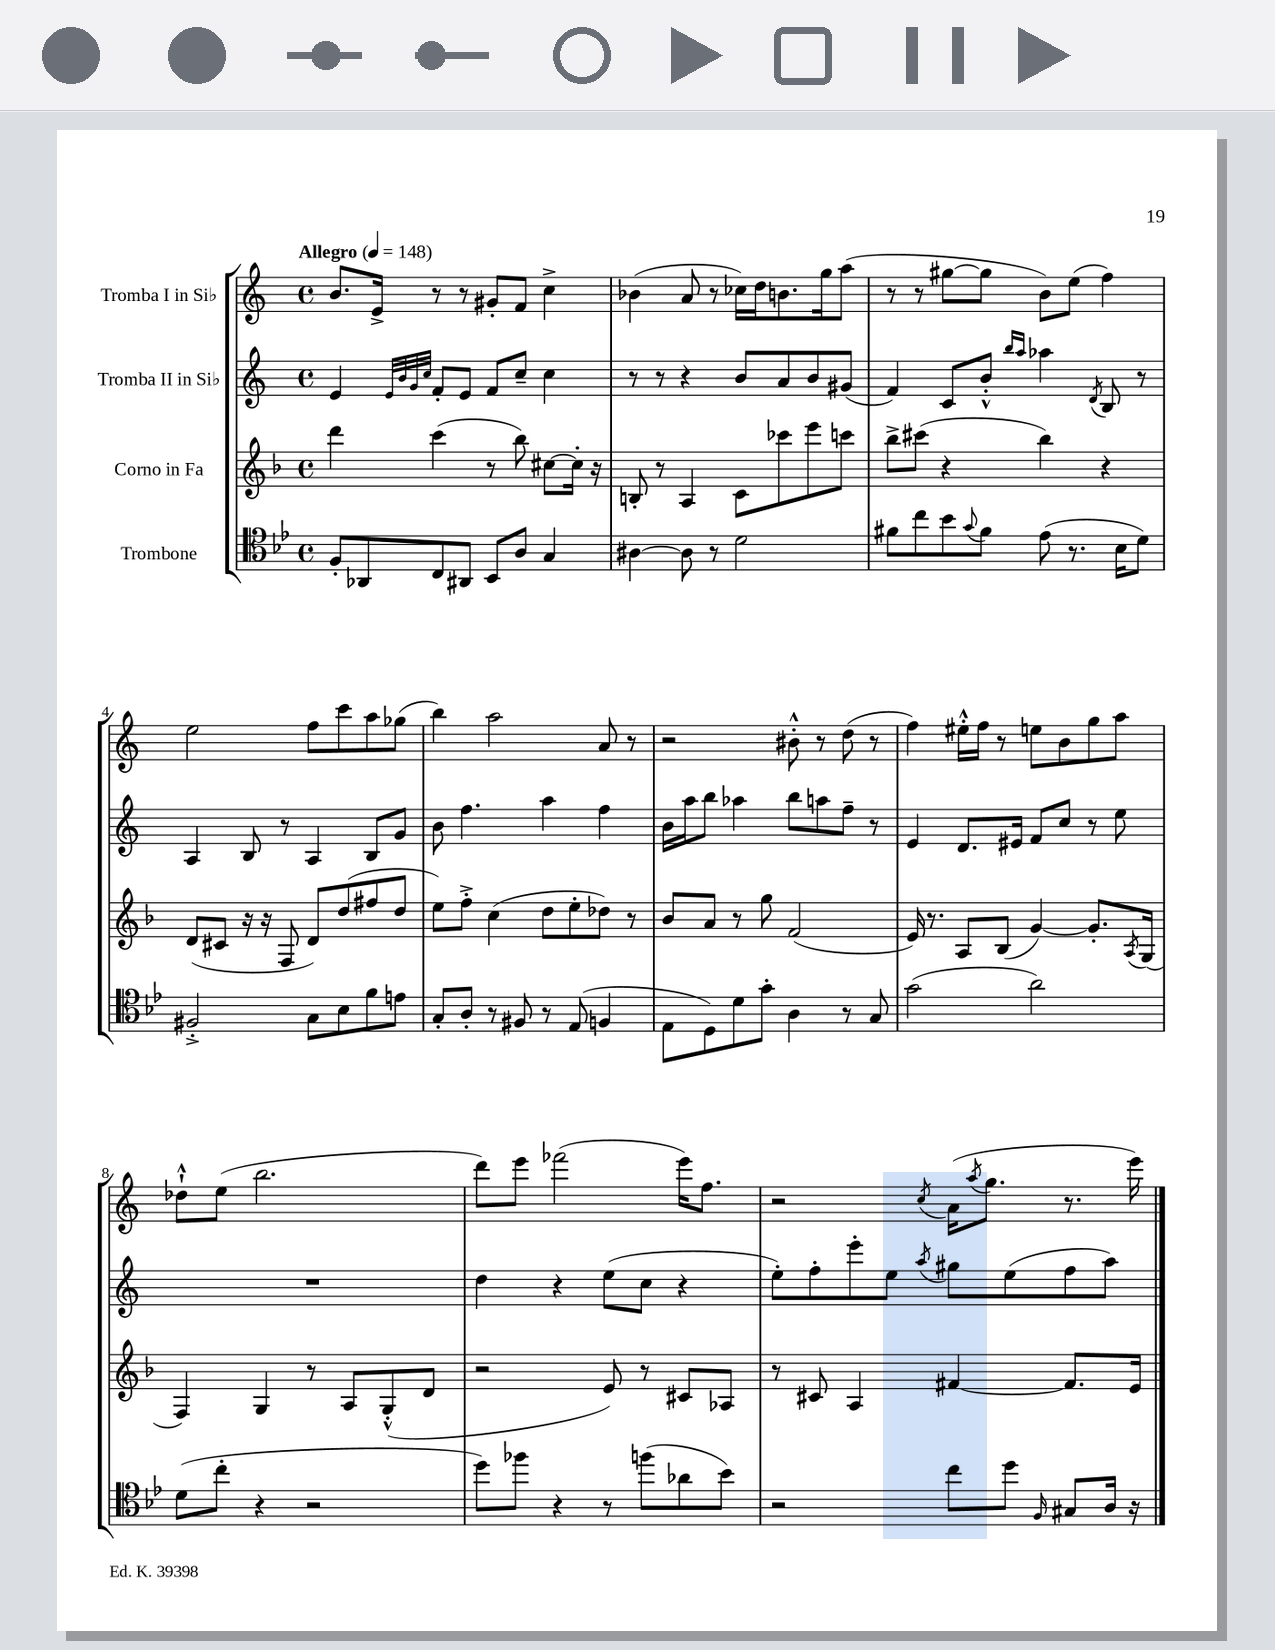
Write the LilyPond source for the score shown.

<<
\new StaffGroup <<
\new Staff = "s0" \with { instrumentName = "Tromba I in Sib" } {
    \clef treble \key c \major \defaultTimeSignature \time 4/4 \tempo "Allegro" 4 = 148
    b'8. e'16-> r8 r8 gis'8-. f'8 c''4-> |
    bes'4( a'8 r8 ces''16) d''16 b'8. g''16 a''8( |
    r8 r8 gis''8~ gis''8 b'8) e''8( f''4) |
    e''2 f''8 c'''8 a''8 ges''8( |
    b''4) a''2 a'8 r8 |
    r2 bis'8-.-^ r8 d''8( r8 |
    f''4) eis''16-.-^ f''16 r8 e''8 b'8 g''8 a''8 |
    des''8-!-^ e''8( b''2. |
    d'''8) e'''8 fes'''2( e'''16) f''8. |
    r2 \acciaccatura { c''8 } a'16( \acciaccatura { a''8 } g''8. r8. e'''16) \bar "|." |
}
\new Staff = "s1" \with { instrumentName = "Tromba II in Sib" } {
    \clef treble \key c \major \defaultTimeSignature \time 4/4
    e'4 \grace { e'32 b'32 g'32 c''32 } f'8-. e'8 f'8 c''8-- c''4 |
    r8 r8 r4 b'8 a'8 b'8 gis'8( |
    f'4) c'8 b'8-.-^ \grace { b''16 a''16 } aes''4 \acciaccatura { d'8 } b8 r8 |
    a4 b8 r8 a4 b8 g'8 |
    b'8 f''4. a''4 f''4 |
    b'16 a''16 b''8 aes''4 b''8 a''8 f''8-- r8 |
    e'4 d'8. eis'16 f'8 c''8 r8 e''8 |
    R1 |
    d''4 r4 e''8( c''8 r4 |
    e''8-.) f''8-. e'''8-. e''8 \acciaccatura { a''8 } gis''8 e''8( f''8 a''8) \bar "|." |
}
\new Staff = "s2" \with { instrumentName = "Corno in Fa" } {
    \clef treble \key f \major \defaultTimeSignature \time 4/4
    d'''4 c'''4( r8 bes''8) cis''8~ cis''16-. r16 |
    b8-. r8 a4 c'8 ces'''8 e'''8 c'''8 |
    bes''8-> cis'''8( r4 bes''4) r4 |
    d'8( cis'8 r16 r16 f8 d'8) d''8( fis''8 d''8 |
    e''8) f''8-.-> c''4( d''8 e''8-. des''8) r8 |
    bes'8 a'8 r8 g''8 f'2( |
    e'16) r8. a8 bes8( g'4~) g'8.-. \acciaccatura { a8 } g16( |
    f4) g4 r8 a8 g8-.-^( d'8 |
    r2 e'8) r8 cis'8 aes8 |
    r8 cis'8 a4 fis'4~ fis'8. e'16 \bar "|." |
}
\new Staff = "s3" \with { instrumentName = "Trombone" } {
    \clef tenor \key bes \major \defaultTimeSignature \time 4/4
    f8-. aes,8 c8 ais,8 bes,8 a8 g4 |
    ais4~ ais8 r8 d'2 |
    fis'8 c''8 bes'8 \appoggiatura { g'8 } fis'8 ees'8( r8. bes16 d'8) |
    fis2-.-> g8 bes8 f'8 e'8 |
    g8-. a8-. r8 fis8 r8 ees8( f4 |
    ees8 d8) d'8 g'8-. a4 r8 g8 |
    g'2( a'2) |
    d'8( c''8-. r4 r2 |
    d''8) fes''8 r4 r8 f''8( aes'8 bes'8) |
    r2 c''8 d''8 \grace { f16 } gis8 a16 r16 \bar "|." |
}
>>
>>
